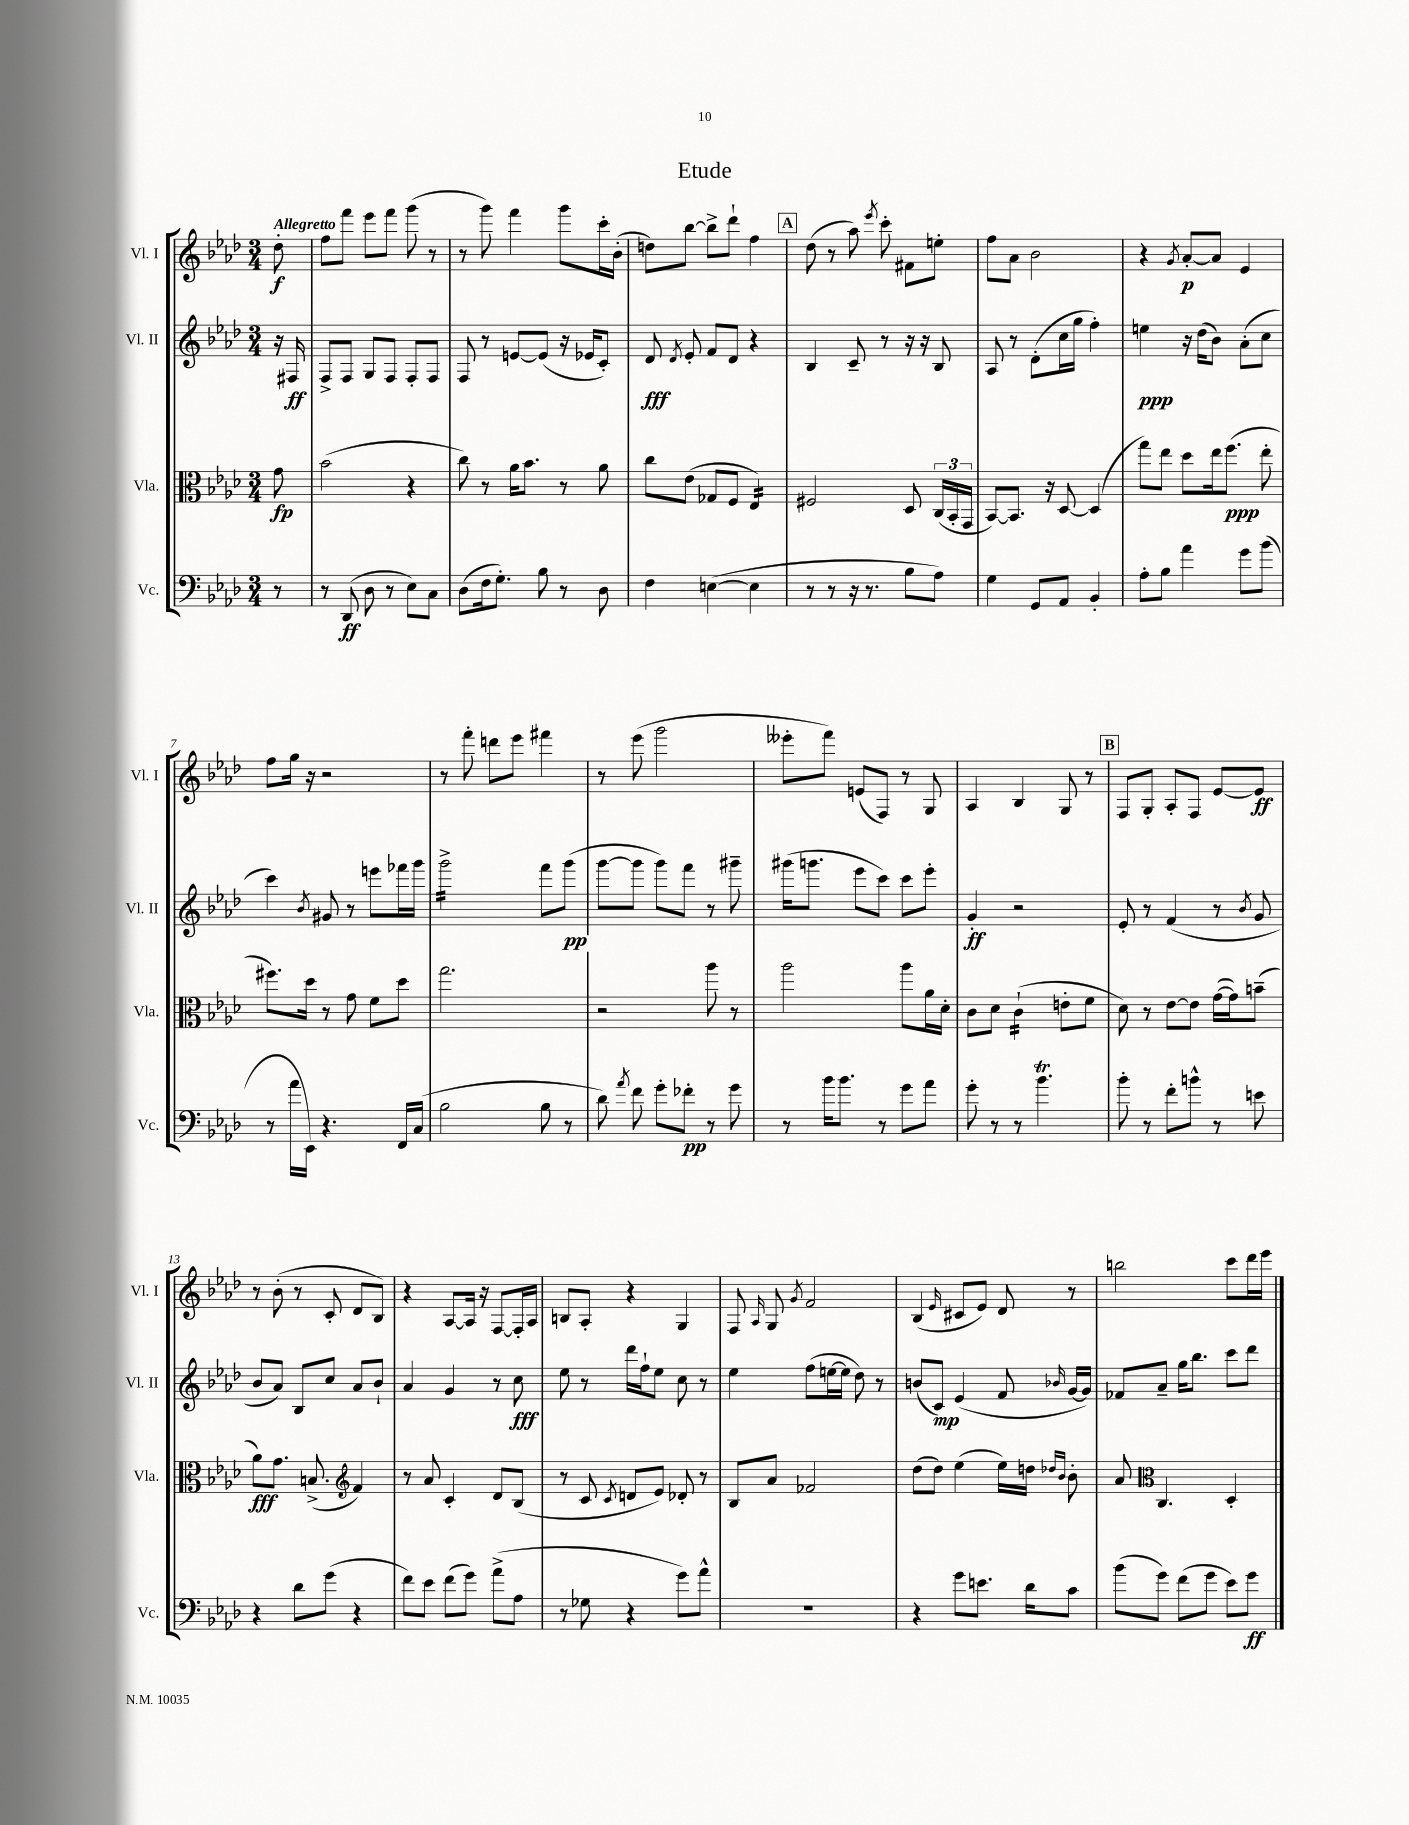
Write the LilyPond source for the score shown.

\header { title = "Etude" }
<<
\new StaffGroup <<
\new Staff = "s0" \with { instrumentName = "Vl. I" shortInstrumentName = "Vl. I" } {
    \clef treble \key aes \major \numericTimeSignature \time 3/4 \partial 8 \tempo "Allegretto"
    \autoBeamOff des''8-.\f |
    f''8[ f'''8] ees'''8[ f'''8] g'''8( r8 |
    r8 g'''8) f'''4 g'''8[ c'''16-. bes'16]-.( |
    d''8[) bes''8]~ bes''8[-> des'''8]-! f''4 |
    \mark \markup { \box "A" } des''8( r8 aes''8) \acciaccatura { ees'''8 } c'''8-. fis'8[ e''8]-. |
    f''8[ aes'8] bes'2 |
    r4 \acciaccatura { g'8 } aes'8[~-.\p aes'8] ees'4 |
    f''8[ g''16] r16 r2 |
    r8 f'''8-. d'''8[ ees'''8] fis'''4 |
    r8 ees'''8( g'''2 |
    eeses'''8[-. f'''8]) e'8[( f8]) r8 g8 |
    aes4 bes4 g8 r8 |
    \mark \markup { \box "B" } f8[ g8]-. aes8[-. f8] ees'8[~ ees'8]\ff |
    r8 bes'8-.( r8 c'8-. des'8[ bes8]) |
    r4 aes8[~ aes16] r16 f8[~ f16-. aes16] |
    b8[ aes8]-. r4 g4 |
    f8 \grace { aes16 } g8 \acciaccatura { g'8 } f'2 |
    bes4( \grace { ees'16 } cis'8[ ees'8]) des'8 r8 |
    b''2 c'''8[ des'''16 ees'''16] \bar "|." |
}
\new Staff = "s1" \with { instrumentName = "Vl. II" shortInstrumentName = "Vl. II" } {
    \clef treble \key aes \major \numericTimeSignature \time 3/4 \partial 8
    \autoBeamOff r16 fis16\ff |
    f8[-> f8] g8[ f8] f8[-. f8] |
    f8 r8 e'8[~ e'8]( r16 ees'16[ c'8]-.) |
    des'8\fff \acciaccatura { des'8 } ees'8-. f'8[ des'8] r4 |
    \mark \markup { \box "A" } bes4 c'8-- r8 r16 r16 bes8 |
    aes8 r8 des'8[-.( c''16 g''16] f''4-.) |
    e''4\ppp r16 des''16[( bes'8]) aes'8[-.( c''8] |
    c'''4) \acciaccatura { bes'8 } gis'8 r8 e'''8[ fes'''16 g'''16] |
    g'''2:16-> f'''8[ g'''8]\pp( |
    g'''8[~ g'''8] g'''8[) f'''8] r8 gis'''8-- |
    gis'''16[( g'''8.] ees'''8[ c'''8]) c'''8[ ees'''8]-. |
    g'4-.\ff r2 |
    \mark \markup { \box "B" } ees'8-. r8 f'4( r8 \acciaccatura { bes'8 } g'8 |
    bes'8[ aes'8]) bes8[ c''8] aes'8[ bes'8]-! |
    aes'4 g'4 r8 c''8\fff |
    ees''8 r8 des'''16[ f''16-! ees''8] c''8 r8 |
    ees''4 f''8[( e''16~ e''16] des''8) r8 |
    b'8[( c'8]\mp) ees'4( f'8 \grace { bes'16 } g'16[~ g'16]) |
    fes'8[ aes'8]-- g''16[ bes''8.] c'''8[ des'''8] \bar "|." |
}
\new Staff = "s2" \with { instrumentName = "Vla." shortInstrumentName = "Vla." } {
    \clef alto \key aes \major \numericTimeSignature \time 3/4 \partial 8
    \autoBeamOff g'8\fp |
    bes'2( r4 |
    c''8) r8 aes'16[ bes'8.] r8 aes'8 |
    c''8[ ees'8]( ges8[ f8] ees4:16) |
    \mark \markup { \box "A" } fis2 des8 \tuplet 3/2 { c16[( bes,16-. g,16] } |
    bes,8[~) bes,8.] r16 des8~ des4( |
    g''8[) ees''8] des''8[ ees''16 f''8.]\ppp( ees''8-. |
    fis''8.[) des''16] r8 g'8 f'8[ des''8] |
    g''2. |
    r2 aes''8 r8 |
    aes''2 aes''8[ aes'16 des'16]-. |
    c'8[ des'8] c'4:16-!( e'8[-. f'8] |
    \mark \markup { \box "B" } des'8) r8 ees'8[~ ees'8] g'16[~( g'16) b'8]--( |
    aes'8[\fff) g'8.] b8.->( \clef treble f'4) |
    r8 aes'8 c'4-. des'8[ bes8]( |
    r8 c'8 \acciaccatura { c'8 } d'8[ ees'8]) des'8-. r8 |
    bes8[ aes'8] fes'2 |
    des''8[( des''8]) ees''4( ees''16[) d''16] \grace { des''16[ bes'16] } bes'8-. |
    aes'8 \clef alto c4. des4-. \bar "|." |
}
\new Staff = "s3" \with { instrumentName = "Vc." shortInstrumentName = "Vc." } {
    \clef bass \key aes \major \numericTimeSignature \time 3/4 \partial 8
    \autoBeamOff r8 |
    r8 des,8\ff( des8 r8 ees8[) c8] |
    des8[( f16 g8.]-.) bes8 r8 des8 |
    f4 e4~( e4 |
    \mark \markup { \box "A" } r8 r8 r16 r8. bes8[ aes8]) |
    g4 g,8[ aes,8] bes,4-. |
    aes8[-. bes8] aes'4 g'8[ bes'8]( |
    r8 aes'16[ ees,16]) r4. f,16[ c16]( |
    bes2 bes8 r8 |
    des'8) \acciaccatura { aes'8 } f'8 g'8[-. fes'8]-.\pp r8 g'8 |
    r8 bes'16[ bes'8.] r8 g'8[ aes'8] |
    g'8-. r8 r8 bes'4.\trill |
    \mark \markup { \box "B" } bes'8-. r8 f'8[-. b'8]-^ r8 e'8 |
    r4 des'8[ g'8]( r4 |
    f'8[) ees'8] f'8[( g'8]) aes'8[->( aes8] |
    r8 ges8 r4 g'8[) aes'8]-^ |
    R2. |
    r4 g'8[ e'8.] des'16[ c'8] |
    bes'8[( g'8]) f'8[( g'8] ees'8[) g'8]\ff \bar "|." |
}
>>
>>
